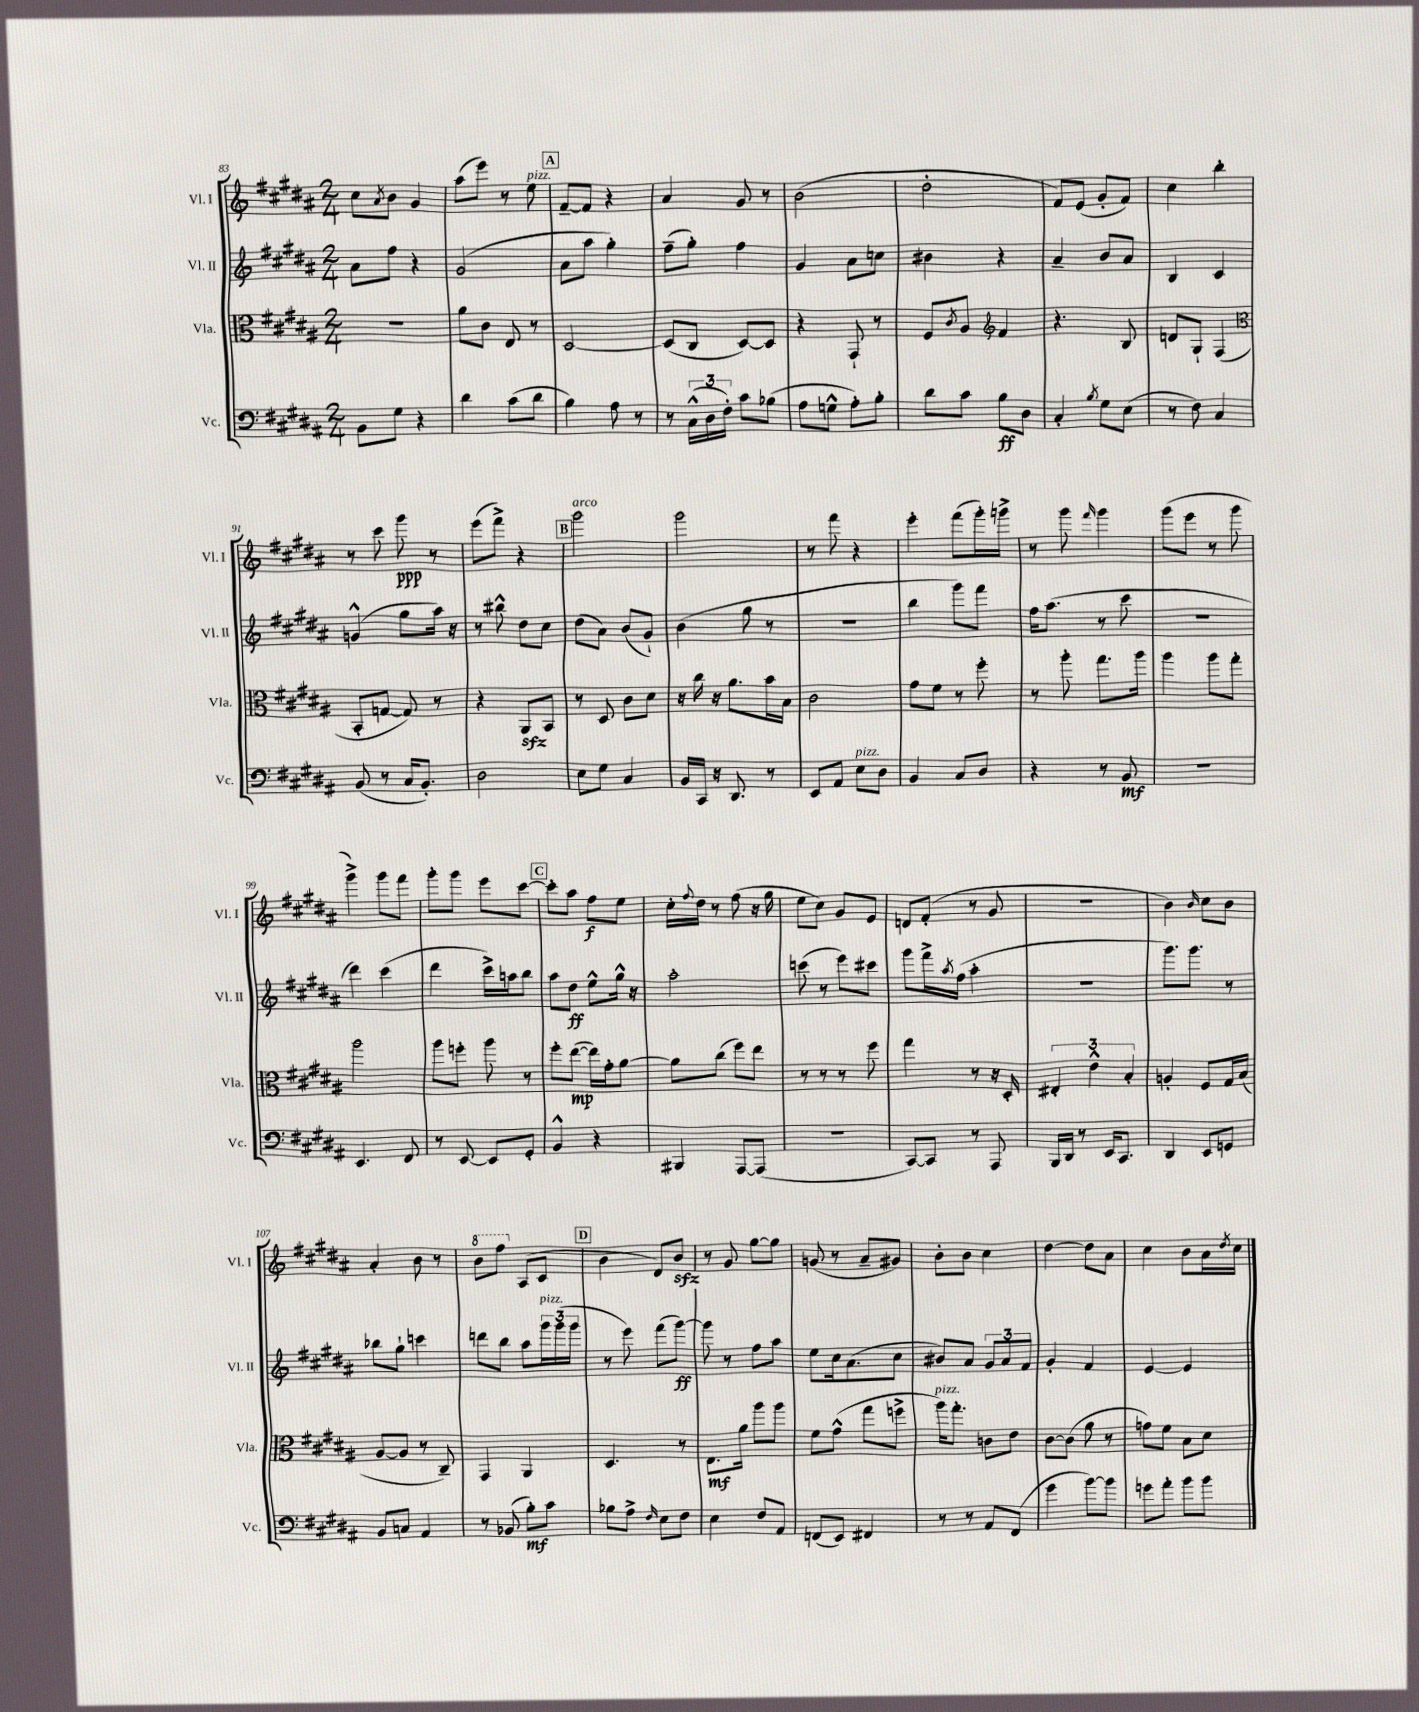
<<
\new StaffGroup <<
\new Staff = "s0" \with { instrumentName = "Vl. I" shortInstrumentName = "Vl. I" } {
    \clef treble \key b \major \numericTimeSignature \time 2/4
    cis''8 \acciaccatura { ais'8 } b'8 gis'4 |
    ais''8( e'''8) r8 e''8^\markup { \italic "pizz." } |
    \mark \markup { \box "A" } fis'8~-- fis'8 r4 |
    ais'4 gis'8 r8 |
    b'2( |
    dis''2-. |
    fis'8) e'8( gis'8-. fis'8) |
    cis''4 b''4-. |
    r8 cis'''8 gis'''8\ppp r8 |
    e'''8( fis'''8->) r4 |
    \mark \markup { \box "B" } gis'''2^\markup { \italic "arco" } |
    gis'''2 |
    r8 fis'''8 r4 |
    e'''4-. fis'''8( gis'''16-.) g'''16-> |
    r8 gis'''8 \grace { fis'''16 } gis'''4 |
    gis'''8( e'''8 r8 gis'''8 |
    gis'''4->) gis'''8 fis'''8 |
    gis'''8-. gis'''8 e'''8 cis'''8~ |
    \mark \markup { \box "C" } cis'''8-. ais''8 fis''8\f e''8 |
    cis''16-. \appoggiatura { fis''8 } dis''16 r8 fis''8( r16 gis''16 |
    e''8 cis''8) gis'8 e'8 |
    d'8 fis'8-.( r8 gis'8 |
    R2 |
    b'4) \grace { b'16 } cis''8 b'8 |
    ais'4-. b'8 r8 |
    \ottava #1 b''8 fis'''8 \ottava #0 ais8( cis'8 |
    \mark \markup { \box "D" } b'4 dis'8) b'8\sfz |
    r8 gis'8 gis''8~ gis''8 |
    g'8( r8 ais'8-- gis'8) |
    b'8-. b'8 cis''4 |
    dis''4~ dis''8 ais'8 |
    cis''4 b'8 ais'16 \acciaccatura { dis''8 } cis''16 \bar "|." |
}
\new Staff = "s1" \with { instrumentName = "Vl. II" shortInstrumentName = "Vl. II" } {
    \clef treble \key b \major \numericTimeSignature \time 2/4
    ais'8 fis''8 r4 |
    gis'2( |
    \mark \markup { \box "A" } ais'8 ais''8 gis''4-.) |
    fis''8--( gis''8-.) fis''4 |
    gis'4 ais'8 c''8 |
    bis'4 r4 |
    ais'4-- b'8 ais'8 |
    b4 cis'4 |
    g'4-^( gis''8 ais''16) r16 |
    r8 bis''8-^ dis''8 cis''8 |
    \mark \markup { \box "B" } dis''8( ais'8) b'8( gis'8-!) |
    b'4( gis''8 r8 |
    r2 |
    b''4 gis'''8) fis'''8 |
    fis''16 ais''8.( r8 cis'''8 |
    R2 |
    dis'''4) cis'''4( |
    dis'''4 cis'''16->) a''16 b''8 |
    \mark \markup { \box "C" } ais''8 dis''8\ff e''8-^ gis''16-^ r16 |
    ais''2-. |
    c'''8( r8 e'''8) cis'''8 |
    gis'''8 fis'''16-> \acciaccatura { ais''8 } fis''16( ais''4-. |
    R2 |
    gis'''8.) gis'''8. r8 |
    bes''8 gis''8-! c'''4 |
    d'''8 b''8 ais''8 \tuplet 3/2 { gis'''16^\markup { \italic "pizz." } gis'''16( gis'''16 } |
    \mark \markup { \box "D" } r8 e'''8) fis'''8( gis'''8~\ff) |
    gis'''8 r8 fis''8 ais''8 |
    e''8 cis''16 ais'8.( cis''8 |
    bis'8) ais'8 \tuplet 3/2 { gis'8 ais'8 fis'8 } |
    gis'4-. fis'4 |
    e'4~ e'4 \bar "|." |
}
\new Staff = "s2" \with { instrumentName = "Vla." shortInstrumentName = "Vla." } {
    \clef alto \key b \major \numericTimeSignature \time 2/4
    R2 |
    ais'8 cis'8 e8 r8 |
    \mark \markup { \box "A" } dis2~ |
    dis8( cis8 dis8~) dis8 |
    r4 gis,8-! r8 |
    fis8 \acciaccatura { cis'8 } ais8 \clef treble fis'4 |
    r4. b8 |
    d'8 gis8-! fis4( |
    \clef alto b,8-. g8~ g8) r8 |
    r4 ais,8\sfz b,8 |
    \mark \markup { \box "B" } r8 dis8 cis'8 dis'8 |
    r16 cis''16 r16 ais'8. b'16 b16 |
    cis'2 |
    gis'8 fis'8 r8 fis''8-. |
    r8 ais''8-. gis''8. ais''16 |
    ais''4 ais''8 gis''8-. |
    ais''2 |
    ais''8 f''8-. ais''8 r8 |
    \mark \markup { \box "C" } fis''8-. e''8~\mp( e''16) gis'16-. ais'8~ |
    ais'8 cis''8( fis''8) e''8 |
    r8 r8 r8 fis''8 |
    gis''4 r8 r16 dis16-. |
    \tuplet 3/2 { eis4-. e'4-^ b4-. } |
    a4-. fis8 gis16 b16( |
    ais8~ ais8 r8 cis8--) |
    gis,4 ais,4 |
    \mark \markup { \box "D" } dis4. r8 |
    e8.\mf ais'16 ais''8 ais''8 |
    fis'8 gis'8-^( gis''8 f''8-> |
    ais''16^\markup { \italic "pizz." }) gis''8.-. c'8 e'8 |
    cis'8~ cis'8( ais'8 r8 |
    g'8) fis'8 b8 dis'8 \bar "|." |
}
\new Staff = "s3" \with { instrumentName = "Vc." shortInstrumentName = "Vc." } {
    \clef bass \key b \major \numericTimeSignature \time 2/4
    b,8 gis8 r4 |
    dis'4 cis'8( dis'8 |
    \mark \markup { \box "A" } b4) ais8 r8 |
    r8 \tuplet 3/2 { cis16-^( dis16 fis16-.) } cis'8 bes8( |
    ais8 g8-^ ais8-.) b8-. |
    dis'8 cis'8 b8\ff dis8 |
    cis4-. \acciaccatura { b8 } gis8 e8( |
    r8 fis8) cis4 |
    b,8( r8 cis16 b,8.-.) |
    dis2 |
    \mark \markup { \box "B" } e8 gis8 cis4 |
    b,16 cis,16 r16 dis,8. r8 |
    e,8 ais,8 e8^\markup { \italic "pizz." } dis8 |
    b,4 cis8 dis8 |
    r4 r8 b,8\mf |
    R2 |
    e,4. fis,8 |
    r8 e,8~ e,8 gis,8-. |
    \mark \markup { \box "C" } b,4-^ r4 |
    bis,,4 ais,,8~ ais,,8( |
    r2 |
    cis,8~) cis,8 r8 ais,,8 |
    b,,16 dis,16 r8 e,16 cis,8. |
    dis,4 e,8 g,8 |
    b,8 c8 ais,4 |
    r8 bes,8( b8-.\mf) cis'8 |
    \mark \markup { \box "D" } bes8 ais8-> \grace { fis16 } e8 fis8 |
    e4 fis8 ais,8 |
    f,8( e,8) fis,4 |
    r8 r8 ais,8 fis,8( |
    gis'4 b'8~) b'8 |
    g'8 ais'8-. b'8 b'8 \bar "|." |
}
>>
>>
\layout { \context { \Score currentBarNumber = #83 } }
